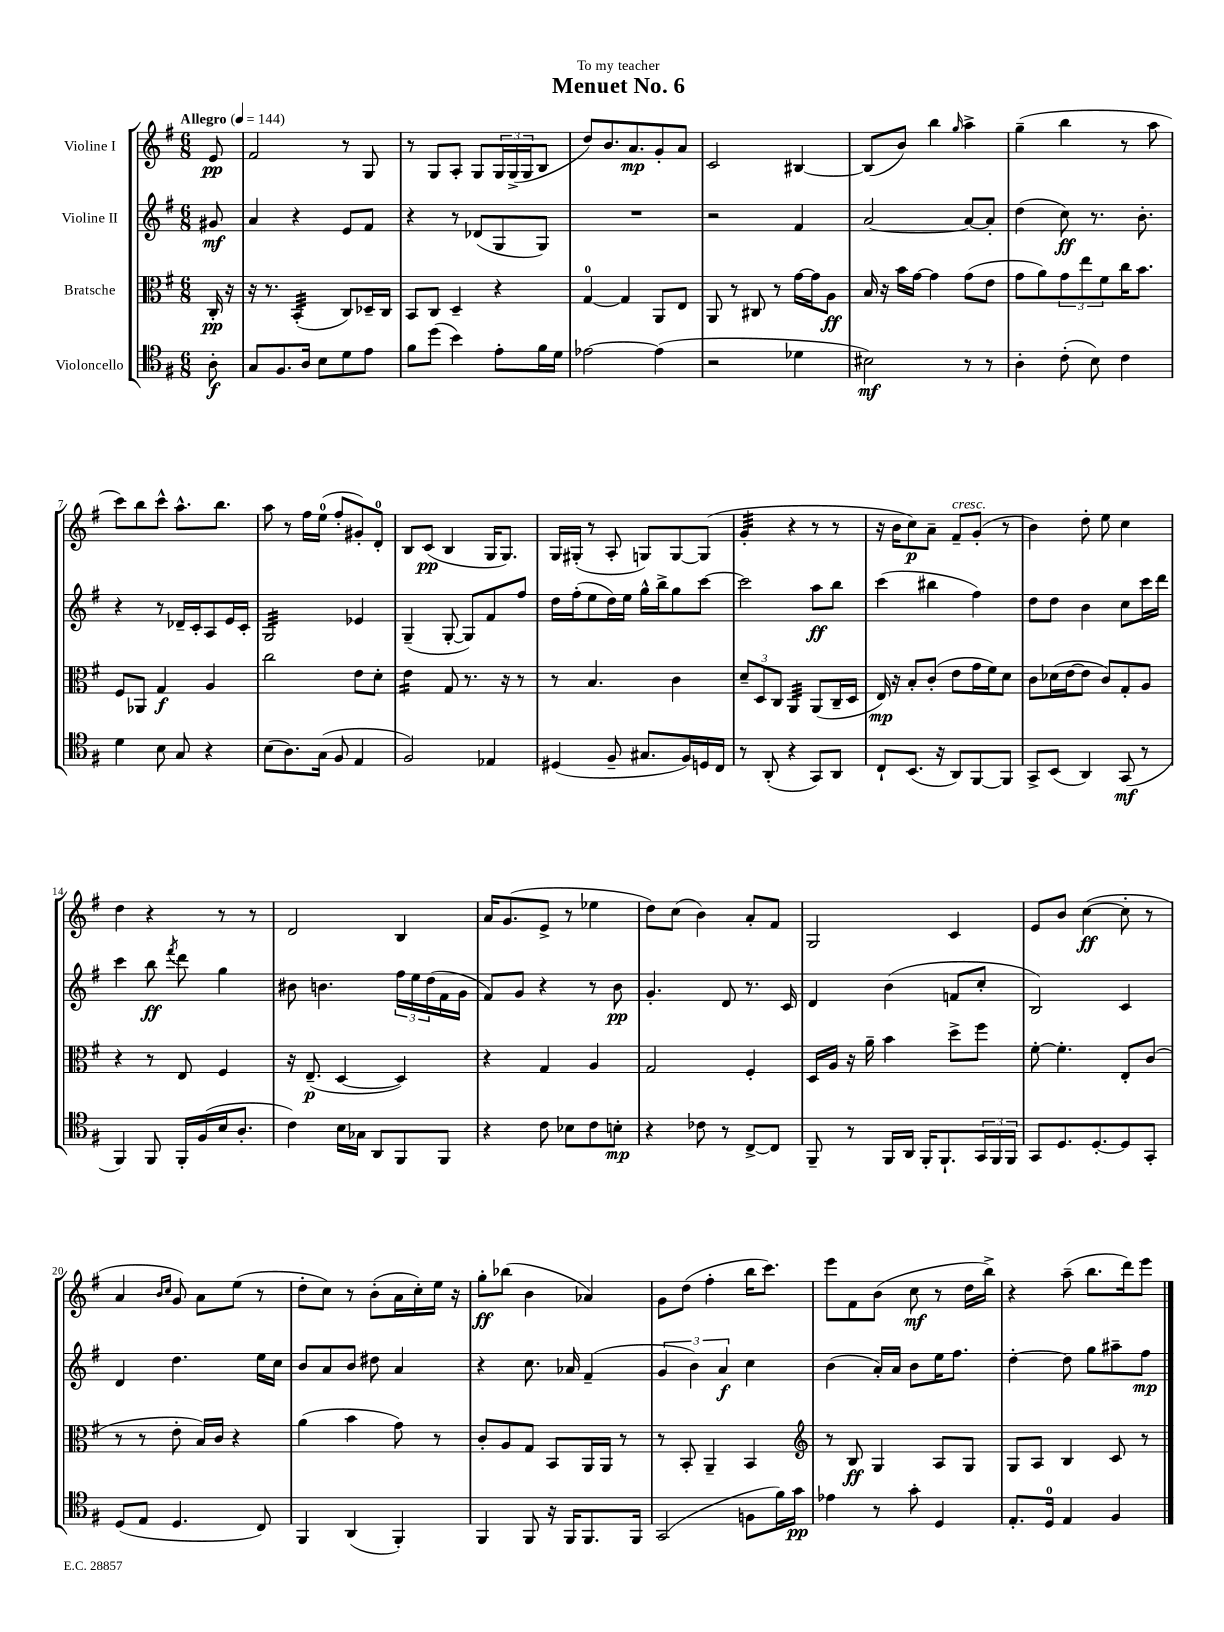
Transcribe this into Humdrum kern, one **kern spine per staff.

**kern	**kern	**kern	**kern
*staff4	*staff3	*staff2	*staff1
*clefC4	*clefC3	*clefG2	*clefG2
*k[f#]	*k[f#]	*k[f#]	*k[f#]
*M6/8	*M6/8	*M6/8	*M6/8
*MM144	*MM144	*MM144	*MM144
8A'	16C'	8g#	8e
.	16r	.	.
=	=	=	=
8G	16r	4a	2f#
.	8.r	.	.
8.F#	.	.	.
.	(4BB'	4r	.
16A	.	.	.
8B	.	.	.
8d	8C)	8e	8r
8e	16D-~	8f#	8G
.	16C	.	.
=	=	=	=
8f#	8BB	4r	8r
(8dd	8C	.	8G
4b)	4D~	8r	8A'
.	.	(8d-	8G
8e'	4r	8G	24G
.	.	.	(24G^
.	.	.	24G
16f#	.	8G)	8B
16d	.	.	.
=	=	=	=
[2e-	[4G	2.r	8dd)
.	.	.	8.b
.	4G]	.	.
.	.	.	8.a
(4e-]	8AA	.	8g'
.	8E	.	8a
=	=	=	=
2r	8AA	2r	2c
.	8r	.	.
.	8C#	.	.
.	8r	.	.
4d-	[16g	4f#	[4B#
.	16g]	.	.
.	8A	.	.
=	=	=	=
2B#)	16B	[2a	(8B#]
.	16r	.	.
.	16b	.	8b)
.	[16g	.	.
.	4g]	.	4bb
.	.	.	16qqgg
8r	(8g	8a_	4aa^
8r	8e	8a']	.
=	=	=	=
4A'	8g	(4dd	(4gg~
.	8a)	.	.
(8c'	12g	8cc)	4bb
.	12ee	.	.
8B)	.	8.r	.
.	12f#	.	.
4c	16cc	.	8r
.	8.b	8.b'	.
.	.	.	8aa
=	=	=	=
4d	8F#	4r	8ccc)
.	8AA-	.	8bb
8B	4G	8r	8ccc^^
8G	.	16d-~	8.aa^^
.	.	16c'	.
4r	4A	8A	.
.	.	.	8.bb
.	.	16e	.
.	.	16c'	.
=	=	=	=
(8B	2cc	2G	8aa
8.A)	.	.	8r
.	.	.	16ff#
(16G	.	.	(16ee
8F#	.	.	8ff#'
4E	8e	4e-	8g#')
.	8d'	.	8d'
=	=	=	=
2F#)	4e	(4G~	8B
.	.	.	(8c
.	8G	[8G'	4B
.	8.r	8G])	.
4E-	.	8f#	16G
.	16r	.	8.G)
.	8r	8ff#	.
=	=	=	=
(4D#	8r	16dd	16G
.	.	(16ff#'	(16G#'
.	4.B	8ee	8r
8F#~	.	16dd)	8A'
.	.	16ee	.
8.G#	.	16gg^^	8G)
.	.	16bb^	.
.	4c	8gg	[8G
16F#)	.	.	.
16D	.	[8ccc	(8G]
16C	.	.	.
=	=	=	=
8r	12d~	2ccc]	4g'
.	12D	.	.
(8AA'	.	.	.
.	12C	.	.
4r	4AA	.	4r
8GG)	(8AA	8aa	8r
8AA	16C~	8bb	8r
.	16D	.	.
=	=	=	=
8C`	16E)	(4ccc	16r
.	16r	.	16b
(8.BB	8B'	.	8cc)
.	(8c'	4bb#	8a~
16r	.	.	.
8AA)	8e	.	8f#~
[8FF#	16g	4ff#)	(8g'
.	16f#)	.	.
8FF#]	8d	.	8r
=	=	=	=
8GG^	8c	8dd	4b)
(8BB	(16d-	8dd	.
.	[16e	.	.
4AA)	8e]	4b	8dd'
.	8c)	.	8ee
(8GG	8G'	8cc	4cc
8r	8A	16ccc	.
.	.	16ddd	.
=	=	=	=
4FF#)	4r	4ccc	4dd
8FF#	8r	8bb	4r
.	.	8qfff#	.
16FF#'	8E	8ddd	.
(16F#	.	.	.
16B	4F#	4gg	8r
8.A'	.	.	.
.	.	.	8r
=	=	=	=
4c)	16r	8b#	2d
.	(8.E~	.	.
.	.	4.b	.
16B	[4D	.	.
16G-	.	.	.
8AA	.	.	.
8FF#	4D])	24ff#	4B
.	.	24ee	.
.	.	(24dd	.
8FF#	.	16f#	.
.	.	16g	.
=	=	=	=
4r	4r	8f#)	16a
.	.	.	(8.g
.	.	8g	.
8c	4G	4r	8e^
8B-	.	.	8r
8c	4A	8r	4ee-
8B'	.	8b	.
=	=	=	=
4r	2G	4.g'	8dd)
.	.	.	(8cc
8c-	.	.	4b)
8r	.	8d	.
[8C^	4F#'	8.r	8a'
8C]	.	.	8f#
.	.	16c	.
=	=	=	=
8FF#~	16D	4d	2G
.	16A	.	.
8r	16r	.	.
.	16a~	.	.
16FF#	4b	(4b	.
16AA	.	.	.
16FF#'	.	.	.
8.FF#`	.	.	.
.	8dd^	8f	4c
24GG	8ff#	8cc'	.
24FF#	.	.	.
24FF#	.	.	.
=	=	=	=
8GG	[8f#'	2B)	8e
8.D	4.f#']	.	8b
.	.	.	([4cc
[8.D'	.	.	.
8D]	8E'	4c	8cc']
8GG'	(8c	.	8r
=	=	=	=
(8D	8r	4d	4a
8E	8r	.	.
.	.	.	16qqb
.	.	.	16qqcc
4.D	8e'	4.dd	8g)
.	16B)	.	8a
.	16c	.	.
.	4r	.	(8ee
8C)	.	16ee	8r
.	.	16cc	.
=	=	=	=
4FF#	(4a	8b	8dd'
.	.	8a	8cc)
(4AA	4b	8b	8r
.	.	8dd#	(8b'
4FF#')	8g)	4a	16a
.	.	.	16cc')
.	8r	.	16ee
.	.	.	16r
=	=	=	=
4FF#	8c'	4r	8gg'
.	8A	.	(8bb-
8FF#	8G	8.cc	4b
16r	8BB	.	.
16FF#	.	16a-	.
8.FF#	16AA	(4f#~	4a-)
.	16AA	.	.
.	8r	.	.
16FF#	.	.	.
=	=	=	=
(2GG	8r	6g	8g
.	8BB'	.	(8dd
.	.	6b)	.
.	4AA~	.	4ff#'
.	.	6a	.
8F	4BB	4cc	16bb
.	.	.	8.ccc)
16f#)	.	.	.
16g	.	.	.
=	=	=	=
*	*clefG2	*	*
4e-	8r	(4b	8eee
.	8B	.	8f#
8r	4G	16a')	(8b
.	.	16a	.
8g'	.	8b	8cc
4D	8A	16ee	8r
.	.	8.ff#	.
.	8G	.	16dd
.	.	.	16bb^)
=	=	=	=
8.E'	8G	[4dd'	4r
.	8A	.	.
16D	.	.	.
4E	4B	8dd]	(8aa~
.	.	8gg	8.bb
4F#	8c	8aa#~	.
.	.	.	16ddd)
.	8r	8ff#	8eee
==	==	==	==
*-	*-	*-	*-
